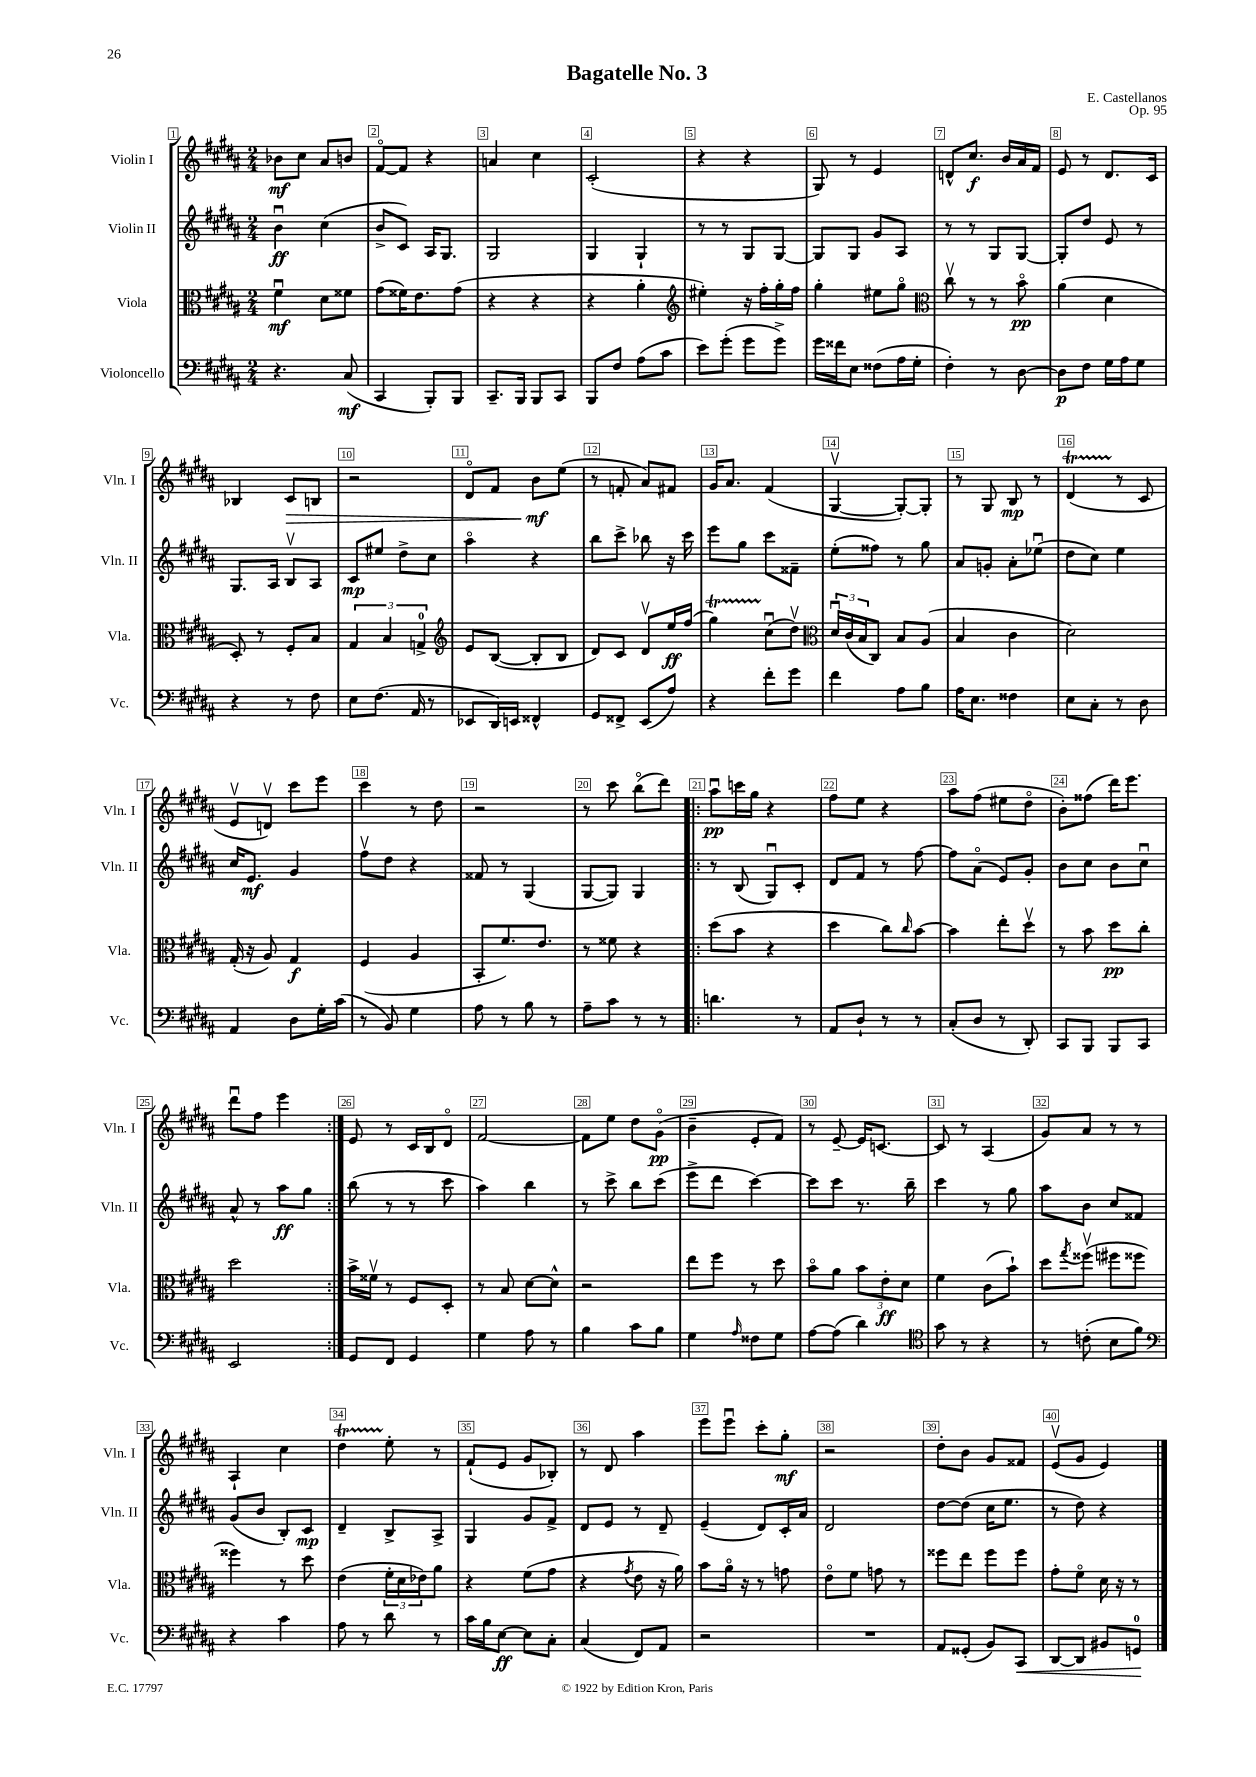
\header { title = "Bagatelle No. 3" composer = "E. Castellanos" opus = "Op. 95" }
<<
\new StaffGroup <<
\new Staff = "s0" \with { instrumentName = "Violin I" shortInstrumentName = "Vln. I" } {
    \clef treble \key b \major \numericTimeSignature \time 2/4
    bes'8\mf cis''8 ais'8 b'8 |
    fis'8~\flageolet fis'8 r4 |
    a'4 cis''4 |
    cis'2-.( |
    r4 r4 |
    gis8) r8 e'4 |
    d'8-^ cis''8.\f b'16 ais'16 fis'16 |
    e'8 r8 dis'8. cis'16 |
    bes4 cis'8\> b8 |
    r2 |
    dis'8\flageolet fis'8 b'8\mf\! e''8( |
    r8 f'8-. ais'8) fis'8 |
    gis'16 ais'8. fis'4( |
    gis4~\upbow gis8~-.) gis8-. |
    r8 gis8 b8\mp r8 |
    dis'4\startTrillSpan( r8\stopTrillSpan cis'8 |
    e'8\upbow d'8\upbow) cis'''8 e'''8 |
    cis'''4 r8 dis''8 |
    r2 |
    r8 cis'''8 b''8\flageolet( dis'''8) |
    \repeat volta 2 { ais''8\downbow\pp c'''16 gis''16 r4 |
    fis''8 e''8 r4 |
    ais''8 fis''8( eis''8 dis''8\flageolet |
    b'8-.) fisis''8( dis'''16) e'''8. |
    dis'''8\downbow fis''8 e'''4 | }
    e'8 r8 cis'16 b16 dis'8\flageolet |
    fis'2~ |
    fis'8 e''8 dis''8 gis'8\flageolet\pp( |
    b'4-- e'8-. fis'8) |
    r8 e'8~-- e'16 c'8.~ |
    c'8 r8 ais4( |
    gis'8) ais'8 r8 r8 |
    ais4-! cis''4 |
    dis''4\startTrillSpan e''8-.\stopTrillSpan r8 |
    fis'8-!( e'8 gis'8 bes8-.) |
    r8 dis'8 ais''4 |
    e'''8 e'''8\downbow cis'''8-. gis''8-.\mf |
    r2 |
    dis''8-. b'8 gis'8 fisis'8 |
    e'8\upbow( gis'8 e'4) \bar "|." |
}
\new Staff = "s1" \with { instrumentName = "Violin II" shortInstrumentName = "Vln. II" } {
    \clef treble \key b \major \numericTimeSignature \time 2/4
    b'4\downbow\ff cis''4( |
    b'8-> cis'8) ais16 gis8. |
    gis2 |
    gis4 gis4-! |
    r8 r8 gis8 gis8~ |
    gis8 gis8 gis'8 ais8 |
    r8 r8 gis8 gis8~ |
    gis8-. dis''8 e'8 r8 |
    gis8. ais16 b8\upbow ais8 |
    cis'8\mp eis''8 dis''8-> cis''8 |
    ais''4\flageolet r4 |
    b''8 cis'''8-> bes''8 r16 cis'''16 |
    e'''8 gis''8 cis'''8 fisis'8-- |
    e''8-.( fisis''8) r8 gis''8 |
    ais'8 g'8-. ais'8-. ees''8\downbow( |
    dis''8 cis''8) e''4 |
    cis''16 e'8.\mf gis'4 |
    fis''8\upbow dis''8 r4 |
    fisis'8 r8 gis4( |
    gis8~ gis8) gis4 |
    \repeat volta 2 { r8 b8( gis8\downbow) cis'8-. |
    dis'8 fis'8 r8 fis''8~ |
    fis''8 ais'8\flageolet( e'8) gis'8-. |
    b'8 cis''8 b'8 cis''8\downbow |
    ais'8-^ r8 ais''8\ff gis''8 | }
    b''8( r8 r8 cis'''8 |
    ais''4) b''4 |
    r8 cis'''8-> b''8 cis'''8( |
    e'''8-> dis'''8 cis'''4~) |
    cis'''8 cis'''8 r8. b''16-- |
    cis'''4 r8 gis''8 |
    ais''8 b'8 cis''8 fisis'8 |
    gis'8( b'8 b8-.) cis'8\mp |
    dis'4-- b8-> ais8-> |
    gis4 gis'8 fis'8-> |
    dis'8 e'8 r8 dis'8-- |
    e'4--( dis'8) cis'16-. ais'16 |
    dis'2 |
    dis''8~ dis''8( cis''16 e''8. |
    r8 dis''8) r4 \bar "|." |
}
\new Staff = "s2" \with { instrumentName = "Viola" shortInstrumentName = "Vla." } {
    \clef alto \key b \major \numericTimeSignature \time 2/4
    fis'4\downbow\mf dis'8 fisis'8 |
    gis'8( fisis'16) e'8. gis'8( |
    r4 r4 |
    r4 ais'4-. |
    \clef treble eis''4-.) r16 fis''16-. gis''16-. fis''16 |
    gis''4-. eis''8 gis''8\flageolet |
    \clef alto cis''8\upbow r8 r8 b'8\flageolet\pp |
    ais'4( dis'4 |
    dis8-.) r8 fis8-. b8 |
    \tuplet 3/2 { gis4 b4 g4-0-> } |
    \clef treble e'8 b8~( b8-. b8 |
    dis'8) cis'8 dis'8\upbow e''16\ff fis''16( |
    gis''4\startTrillSpan) cis''8\downbow\stopTrillSpan( dis''8\upbow) |
    \clef alto \tuplet 3/2 { dis'16\downbow cis'16( b16 } cis8) b8 ais8( |
    b4 cis'4 |
    dis'2) |
    gis16-.( r16 ais8) gis4\f |
    fis4( ais4 |
    b,8-. fis'8.) e'8. |
    r8 fisis'8 r4 |
    \repeat volta 2 { dis''8( b'8 r4 |
    dis''4 cis''8) \grace { cis''16 } b'8~ |
    b'4 e''8-. dis''8\upbow |
    r8 b'8 dis''8\pp cis''8-. |
    dis''2 | }
    b'16-> fisis'16\upbow r8 fis8 dis8-. |
    r8 b8 dis'8~ dis'8-^ |
    r2 |
    e''8 fis''8 r8 dis''8 |
    b'8\flageolet ais'8 \tuplet 3/2 { b'8 e'8-.\ff dis'8 } |
    fis'4 cis'8( b'8-!) |
    dis''8 \acciaccatura { gis''8 } fisis''8\upbow( fis''8 fisis''8 |
    fisis''4) r8 dis''8 |
    e'4( \tuplet 3/2 { fis'16-. dis'16 ees'16) } ais'8 |
    r4 fis'8( gis'8 |
    r4 \acciaccatura { gis'8 } e'8 r16 ais'16) |
    b'8 ais'16\flageolet r16 r8 g'8 |
    e'8\flageolet fis'8 g'8 r8 |
    fisis''8 e''8 fisis''8 fisis''8 |
    gis'8-. fis'8\flageolet dis'16 r16 r8 \bar "|." |
}
\new Staff = "s3" \with { instrumentName = "Violoncello" shortInstrumentName = "Vc." } {
    \clef bass \key b \major \numericTimeSignature \time 2/4
    r4. cis8\mf( |
    cis,4 b,,8-.) b,,8 |
    cis,8.-- b,,16 b,,8 cis,8 |
    b,,8 fis8 ais8( cis'8 |
    e'8) gis'8-.( gis'8 gis'8->) |
    gis'16 fisis'16 e8 fisis8( ais16 gis16-. |
    fis4-.) r8 dis8~ |
    dis8\p fis8 gis16 ais16 gis8 |
    r4 r8 fis8 |
    e8 fis8.( ais,16 r8 |
    ees,8 dis,16) e,16 fisis,4-^ |
    gis,8 fisis,8-> e,8( ais8) |
    r4 fis'8-. gis'8 |
    fis'4 ais8 b8 |
    ais16 e8. fisis4 |
    e8 cis8-. r8 dis8 |
    ais,4 dis8 gis16-. cis'16( |
    r8 b,8) gis4 |
    ais8 r8 b8 r8 |
    ais8-- cis'8 r8 r8 |
    \repeat volta 2 { d'4. r8 |
    ais,8 dis8-! r8 r8 |
    cis8-.( dis8 r8 dis,8-.) |
    cis,8 b,,8 b,,8 cis,8 |
    e,2 | }
    gis,8 fis,8 gis,4 |
    gis4 ais8 r8 |
    b4 cis'8 b8 |
    gis4 \grace { ais16 } fisis8 gis8 |
    ais8~ ais8( dis'4) |
    \clef tenor gis'8 r8 r4 |
    r8 c'8-.( b8 fis'8) |
    \clef bass r4 cis'4 |
    ais8 r8 dis'8 r8 |
    cis'16 b16 e8~\ff e8 cis8-. |
    cis4( fis,8) ais,8 |
    r2 |
    R2 |
    ais,8 gisis,8-.( b,8) cis,8\< |
    dis,8~ dis,8 bis,8 g,8-0\! \bar "|." |
}
>>
>>
\layout { \context { \Score \override BarNumber.break-visibility = ##(#f #t #t) barNumberVisibility = #all-bar-numbers-visible \override BarNumber.stencil = #(make-stencil-boxer 0.1 0.3 ly:text-interface::print) } }
